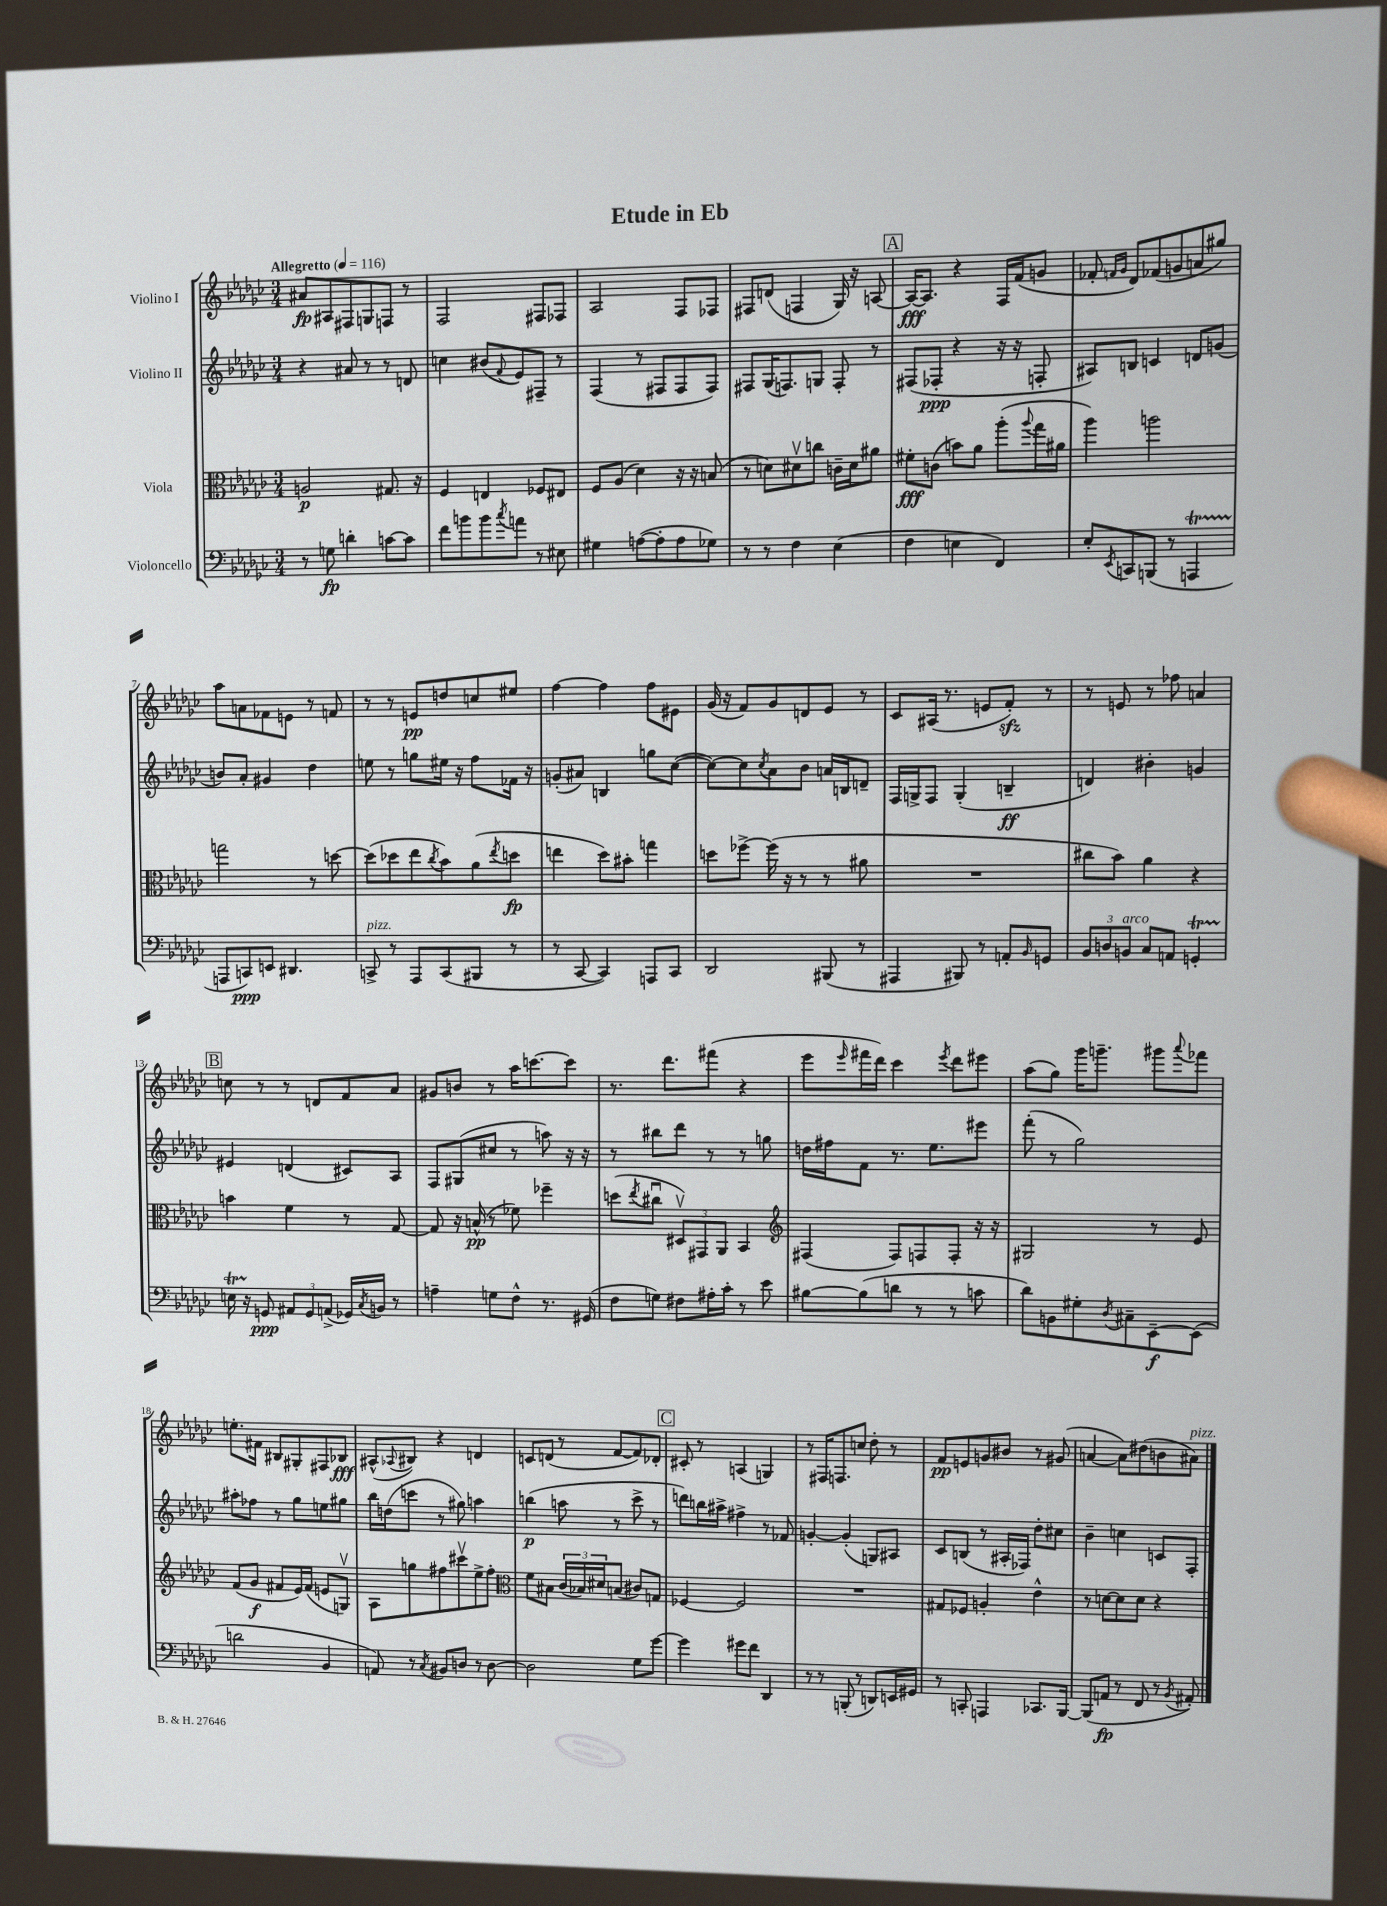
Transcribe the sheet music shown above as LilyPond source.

\header { title = "Etude in Eb" }
<<
\new StaffGroup <<
\new Staff = "s0" \with { instrumentName = "Violino I" } {
    \clef treble \key ges \major \numericTimeSignature \time 3/4 \tempo "Allegretto" 4 = 116
    ais'8\fp ais8 fis8 g8 f8 r8 |
    f2 fis8 fes8 |
    aes2 f8 fes8 |
    fis8 d'8( f4 ges16) r16 a8~ |
    \mark \markup { \box "A" } a16~\fff a8. r4 f16 f'16( g'8 |
    fes'8-. \grace { f'16 ges'16 } des'8) fes'8( g'8 a'8 gis''8) |
    aes''8 a'8 fes'8 e'8 r8 f'8 |
    r8 r8 e'8\pp d''8 c''8 eis''8 |
    f''4~ f''4 f''8 eis'8 |
    ges'16( r16 f'8) ges'8 d'8 ees'8 r8 |
    ces'8 ais16( r8. e'8 f'8-.\sfz) r8 |
    r8 e'8 r8 fes''8 a'4 |
    \mark \markup { \box "B" } c''8 r8 r8 d'8 f'8 aes'8 |
    gis'8 b'8 r8 aes''16 c'''8.~ c'''8 |
    r8. des'''8. fis'''8( r4 |
    ees'''8 \grace { ees'''16 } fis'''16 des'''16) ces'''4 \acciaccatura { ees'''8 } des'''8 eis'''8 |
    aes''8( ges''8) ges'''16 g'''8.-- gis'''8 \appoggiatura { aes'''8 } fes'''8 |
    e''8.-. fis'16 bis8 gis8-. fis8 bes8\fff |
    ais8-^( \appoggiatura { aes8 } bis8) r4 d'4 |
    c'8 d'8( r8 f'8~ f'8) des'8-. |
    \mark \markup { \box "C" } cis'8-. r8 a4( g4) |
    r8 fis16 f8. c''8 des''8-. r8 |
    f'8\pp e'8 g'8 bis'8 r8 gis'8( |
    a'4~ a'8) dis''8( b'8 ais'8^\markup { \italic "pizz." }) \bar "|." |
}
\new Staff = "s1" \with { instrumentName = "Violino II" } {
    \clef treble \key ges \major \numericTimeSignature \time 3/4
    r4 ais'8 r8 r8 d'8 |
    c''4 bis'8( \appoggiatura { f'8 } ees'8) fis8-- r8 |
    f4( r8 fis8 fis8 fis8) |
    fis8 ges16( f8.) g8 f8-. r8 |
    \mark \markup { \box "A" } fis8( fes8-.\ppp r4 r16 r16 f8-. |
    ais8) b8 c'4 d'8 g'8( |
    b'8) aes'8-. gis'4 des''4 |
    e''8 r8 g''8 eis''16 r16 f''8 fes'16 r16 |
    g'8-.( ais'8) b4 g''8 ces''8~( |
    ces''8~) ces''8 \acciaccatura { ces''8 } aes'8 bes'8 a'16 b16 d'8-- |
    f16 g16-> f8 g4-.( b4--\ff |
    d'4) bis'4-. g'4 |
    \mark \markup { \box "B" } eis'4 d'4( cis'8) aes8 |
    f8 gis8( cis''8 r8 a''8) r16 r16 |
    r8 bis''8 des'''8 r8 r8 g''8 |
    d''16 fis''16 f'8 r8. ees''8. eis'''8 |
    f'''8-.( r8 ges''2) |
    ais''8-. fes''8 r8 ges''8 e''8 gis''8 |
    bes''16 d''16( c'''8 r8 gis''8) a''4 |
    b''4\p( a''8 r8 ces'''8-> r8 |
    \mark \markup { \box "C" } d'''8) b''16 ais''16-> fis''4-> r8 fes'8 |
    g'4~-. g'4-.( g8) ais8 |
    ces'8 b8( r8 ais16-. fes16) des''8-. cis''8 |
    bes'4-- c''4 c'8 f8-. \bar "|." |
}
\new Staff = "s2" \with { instrumentName = "Viola" } {
    \clef alto \key ges \major \numericTimeSignature \time 3/4
    a2\p gis8. r16 |
    f4 e4 fes8 eis8 |
    f8 aes8( des'4) r16 r16 b8( |
    r8 d'8) dis'8\upbow c''8 c'16-- dis'16 ais'8 |
    \mark \markup { \box "A" } fis'8-.\fff c'8( b'8) aes'8 aes''8-.( \appoggiatura { aes''8 } ges''16 ais'16 |
    aes''4) a''2 |
    g''2 r8 d''8~ |
    d''8( des''8 ees''8 \acciaccatura { ces''8 } bes'8) aes'8( \acciaccatura { ees''8 } d''8\fp |
    e''4 des''8) bis'8-. g''4 |
    d''8 fes''8~-> fes''16( r16 r8 r8 ais'8 |
    R2. |
    cis''8 bes'8) aes'4 r4 |
    \mark \markup { \box "B" } b'4 f'4 r8 ges8~ |
    ges8 r16 b16-^\pp( r8 fes'8) fes''4-- |
    d''8( \acciaccatura { ees''8 } cis''8\downbow \tuplet 3/2 { dis8\upbow) gis,8 aes,8 } bes,4 |
    \clef treble fis4( fis8) f8 f8-. r16 r16 |
    gis2 r8 ees'8 |
    f'8( ges'8\f fis'8 ees'16) fis'16( e'8 g8\upbow) |
    aes8 g''8 fis''8 cis'''8\upbow ees''8-> fis''8-. |
    \clef alto f'8 bis8 \tuplet 3/2 { ces'16( bes16) dis'16 } b8( cis'8) g8 |
    \mark \markup { \box "C" } fes4~ fes2 |
    R2. |
    gis8 fes8 a4-. ees'4-^ |
    r8 d'8~ d'8 d'8 r4 \bar "|." |
}
\new Staff = "s3" \with { instrumentName = "Violoncello" } {
    \clef bass \key ges \major \numericTimeSignature \time 3/4
    r8 g8\fp d'4-. c'8~ c'8 |
    f'8 b'8 b'8 \acciaccatura { ces''8 } a'8 r8 eis8 |
    gis4 a8~( a8-. a8 ges8) |
    r8 r8 f4 ees4( |
    \mark \markup { \box "A" } f4 e4 f,4) |
    ees8-. \acciaccatura { ees,8 } c,8 b,,8( r8 a,,4\startTrillSpan |
    a,,8\stopTrillSpan c,8\ppp) e,8 dis,4. |
    c,8->^\markup { \italic "pizz." } r8 aes,,8 c,8( bis,,8 r8 |
    r8 ces,8~ ces,4) a,,8 ces,8 |
    des,2 bis,,8( r8 |
    ais,,4 bis,,8) r8 a,8-. \grace { bes,16 } g,8 |
    \tuplet 3/2 { bes,8 d8 b,8^\markup { \italic "arco" } } ces8 a,8 g,4-.\startTrillSpan |
    \mark \markup { \box "B" } e16 r16\stopTrillSpan g,8\ppp \tuplet 3/2 { ais,8 g,8 a,8->( } ges,16) \acciaccatura { ces8 } b,16 r8 |
    a4-- g8 f8-^ r8. gis,16( |
    f8 g8) fis8 ais16-. ces'16-. r8 ees'8 |
    bis8~ bis8( d'8 r8 r8 c'8 |
    des'8) b,8 gis8-. \acciaccatura { des8 } cis8-- ees,8~--\f ees,8( |
    d'2 bes,4 |
    a,8) r8 \acciaccatura { ces8 } bis,8 d8 r8 d8~ |
    d2 ges8 ges'8~ |
    \mark \markup { \box "C" } ges'4 gis'8 f'8 des,4 |
    r8 r8 b,,8-.( r8 d,8) e,16 gis,16 |
    r8 c,8-. a,,4 ces,8. bes,,16~ |
    bes,,8( a,8\fp r8 f,8 r8 \acciaccatura { bes,8 } ais,8-.) \bar "|." |
}
>>
>>
